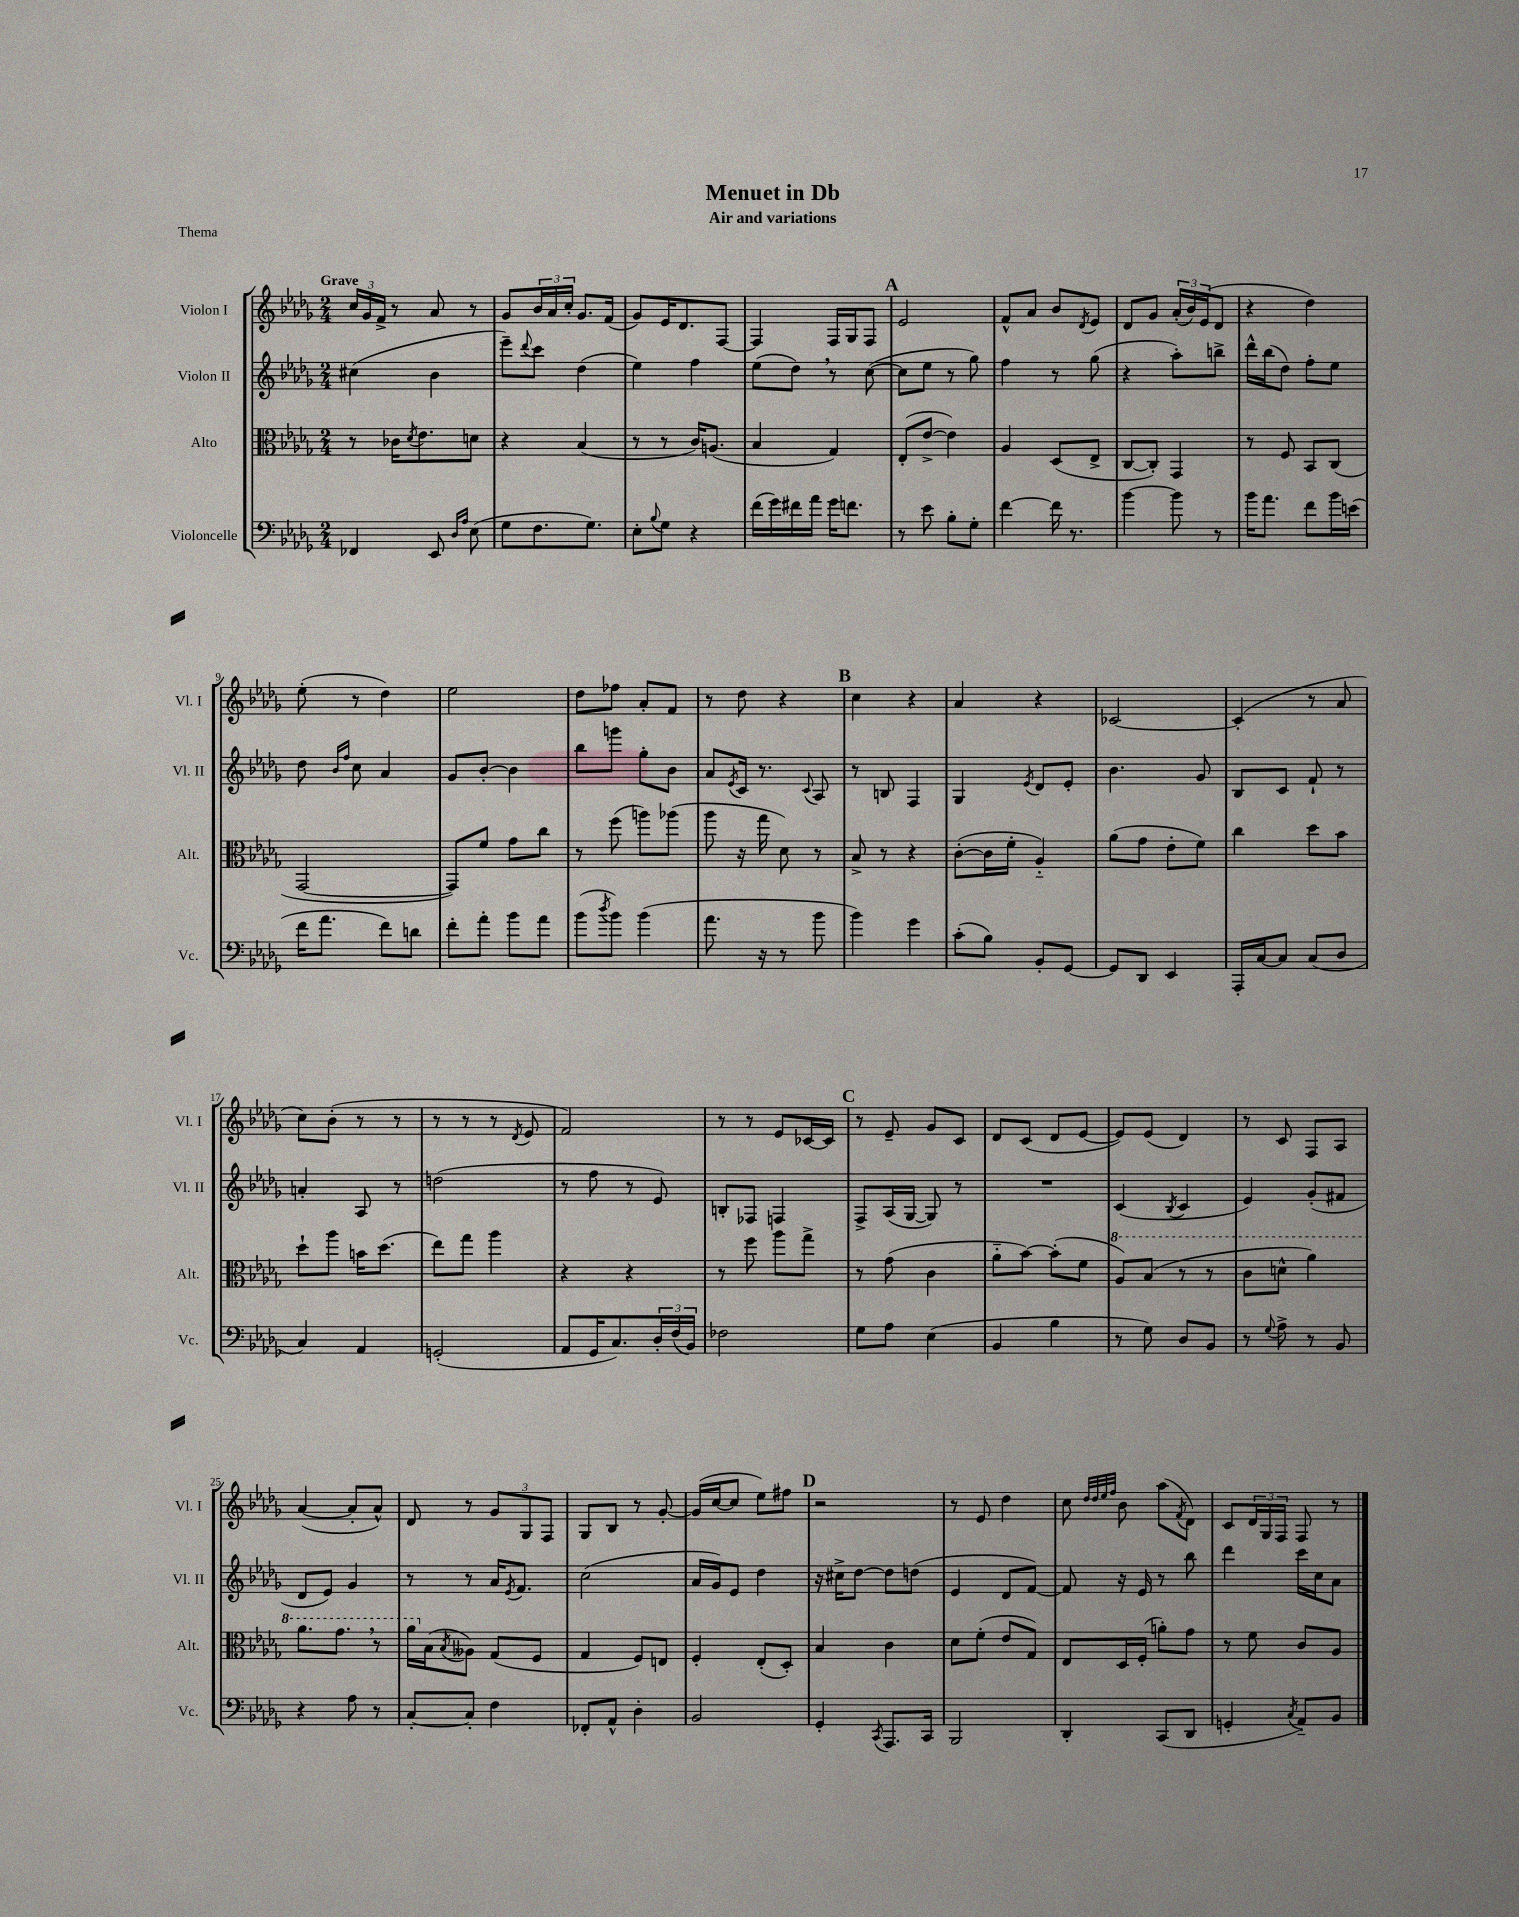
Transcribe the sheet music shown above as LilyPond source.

\header { title = "Menuet in Db" subtitle = "Air and variations" piece = "Thema" }
<<
\new StaffGroup <<
\new Staff = "s0" \with { instrumentName = "Violon I" shortInstrumentName = "Vl. I" } {
    \clef treble \key des \major \numericTimeSignature \time 2/4 \tempo "Grave"
    \tuplet 3/2 { c''16 ges'16 f'16-> } r8 aes'8 r8 |
    ges'8 \tuplet 3/2 { bes'16 aes'16 c''16-. } ges'8. f'16( |
    ges'8) ees'16 des'8. f8~ |
    f4 f16 ges16 f8 |
    \mark \markup { \bold "A" } ees'2 |
    f'8-^ aes'8 bes'8 \acciaccatura { des'8 } ees'8 |
    des'8 ges'8 \tuplet 3/2 { aes'16-.( bes'16) ees'16( } des'8 |
    r4 des''4) |
    ees''8-.( r8 des''4) |
    ees''2 |
    des''8 fes''8 aes'8-. f'8 |
    r8 des''8 r4 |
    \mark \markup { \bold "B" } c''4 r4 |
    aes'4 r4 |
    ces'2~ |
    ces'4-.( r8 aes'8 |
    c''8) bes'8-.( r8 r8 |
    r8 r8 r8 \acciaccatura { des'8 } ees'8 |
    f'2) |
    r8 r8 ees'8 ces'16~ ces'16 |
    \mark \markup { \bold "C" } r8 ees'8-- ges'8 c'8 |
    des'8 c'8( des'8 ees'8~ |
    ees'8) ees'8( des'4) |
    r8 c'8 f8 aes8 |
    aes'4~( aes'8-. aes'8-^) |
    des'8 r8 \tuplet 3/2 { ges'8 ges8 f8 } |
    ges8 bes8 r8 ges'8~-. |
    ges'16( c''16~ c''8 ees''8) fis''8 |
    \mark \markup { \bold "D" } r2 |
    r8 ees'8 des''4 |
    c''8 \grace { des''32 des''32 ees''32 f''32 } bes'8 aes''8( \acciaccatura { f'8 } des'8) |
    c'8 \tuplet 3/2 { des'16 ges16 f16 } f8 r8 \bar "|." |
}
\new Staff = "s1" \with { instrumentName = "Violon II" shortInstrumentName = "Vl. II" } {
    \clef treble \key des \major \numericTimeSignature \time 2/4
    cis''4( bes'4 |
    ees'''8--) \appoggiatura { des'''8 } c'''8 des''4( |
    ees''4) f''4 |
    ees''8( des''8) \breathe r8 c''8~( |
    \mark \markup { \bold "A" } c''8 ees''8 r8 ges''8) |
    f''4 r8 ges''8( |
    r4 aes''8-.) b''8-> |
    des'''16-^ bes''16( des''8) f''8-. ees''8 |
    des''8 \grace { bes'16 f''16 } c''8 aes'4 |
    ges'8 bes'8~-. bes'4 |
    bes''8 g'''8 ges''8-. bes'8 |
    aes'8 \acciaccatura { ees'8 } c'16 r8. \appoggiatura { c'8 } aes8 |
    \mark \markup { \bold "B" } r8 b8 f4 |
    ges4 \acciaccatura { ees'8 } des'8 ees'8-. |
    bes'4. ges'8 |
    bes8 c'8 f'8-! r8 |
    a'4-. aes8 r8 |
    d''2( |
    r8 f''8 r8 ees'8) |
    b8-. fes8 f4 |
    \mark \markup { \bold "C" } f8-> aes16( ges16~ ges8) r8 |
    R2 |
    c'4( \acciaccatura { bes8 } c'4 |
    ees'4) ges'8-.( fis'8 |
    des'8 ees'8) ges'4 |
    r8 r8 aes'16 \acciaccatura { ees'8 } f'8. |
    c''2( |
    aes'16 ges'16) ees'8 des''4 |
    \mark \markup { \bold "D" } r16 cis''16-> des''8~ des''8 d''8( |
    ees'4 des'8 f'8~) |
    f'8 r16 ees'16 r8 bes''8 |
    des'''4 c'''16 c''16 aes'8 \bar "|." |
}
\new Staff = "s2" \with { instrumentName = "Alto" shortInstrumentName = "Alt." } {
    \clef alto \key des \major \numericTimeSignature \time 2/4
    r8 ces'16 \acciaccatura { des'8 } ees'8. d'8 |
    r4 bes4( |
    r8 r8 c'16) a8.( |
    bes4 ges4) |
    \mark \markup { \bold "A" } ees8-.( ees'8~-> ees'4) |
    aes4 des8( ees8-> |
    c8~ c8-.) ges,4 |
    r8 f8 bes,8 c8( |
    ges,2~ |
    ges,8) f'8 ges'8 c''8 |
    r8 f''8( a''8) aes''8( |
    aes''8 r16 ges''16 des'8) r8 |
    \mark \markup { \bold "B" } bes8-> r8 r4 |
    c'8~-.( c'16 f'16-. aes4-_) |
    aes'8( ges'8 ees'8-. f'8) |
    c''4 des''8 bes'8 |
    des''8-! aes''8 b'16 des''8.( |
    ees''8) ges''8 aes''4 |
    r4 r4 |
    r8 f''8 aes''8 ges''8-> |
    \mark \markup { \bold "C" } r8 ges'8( c'4 |
    aes'8-_ bes'8~) bes'8-.( f'8 |
    \ottava #1 aes'8) bes'8( r8 r8 |
    c''8 d''8-^ aes''4) |
    aes''8. ges''8. \breathe r8 |
    aes''16 \ottava #0 bes16( \acciaccatura { bes8 } aeses8) ges8( f8 |
    ges4 f8) e8 |
    f4-. ees8-.( des8-.) |
    \mark \markup { \bold "D" } bes4 c'4 |
    des'8 f'8-.( ees'8 ges8) |
    ees8 des16 f16-.( a'8-.) ges'8 |
    r8 f'8 c'8 aes8 \bar "|." |
}
\new Staff = "s3" \with { instrumentName = "Violoncelle" shortInstrumentName = "Vc." } {
    \clef bass \key des \major \numericTimeSignature \time 2/4
    fes,4 ees,8 \grace { des16 aes16 } ees8( |
    ges8 f8. ges8.) |
    ees8-. \appoggiatura { bes8 } ges8 r4 |
    f'16( ges'16) fis'16 aes'16 ges'16 f'8. |
    \mark \markup { \bold "A" } r8 ees'8 bes8-. ges8-. |
    f'4~ f'16 r8. |
    bes'4~ bes'8 r8 |
    bes'16 aes'8. f'8 bes'16 e'16( |
    f'16 aes'8. f'8) d'8 |
    f'8-. aes'8-. bes'8 aes'8 |
    bes'8( \acciaccatura { des''8 } bes'8) bes'4( |
    aes'8. r16 r8 bes'8 |
    \mark \markup { \bold "B" } bes'4) ges'4 |
    c'8-.( bes8) bes,8-. ges,8~ |
    ges,8 des,8 ees,4 |
    aes,,16-. c16~ c8 c8( des8 |
    c4) aes,4 |
    g,2-.( |
    aes,8 ges,16 c8.) \tuplet 3/2 { des16-. f16( bes,16) } |
    fes2 |
    \mark \markup { \bold "C" } ges8 aes8 ees4( |
    bes,4 bes4 |
    r8 ges8) des8 bes,8 |
    r8 \appoggiatura { ges8 } aes8-> r8 bes,8 |
    r4 aes8 r8 |
    c8~-. c8-. f4 |
    fes,8-. aes,8-^ des4-. |
    bes,2 |
    \mark \markup { \bold "D" } ges,4-. \acciaccatura { c,8 } aes,,8. c,16 |
    bes,,2 |
    des,4-. c,8( des,8 |
    g,4-. \acciaccatura { c8 } aes,8-_) bes,8 \bar "|." |
}
>>
>>
